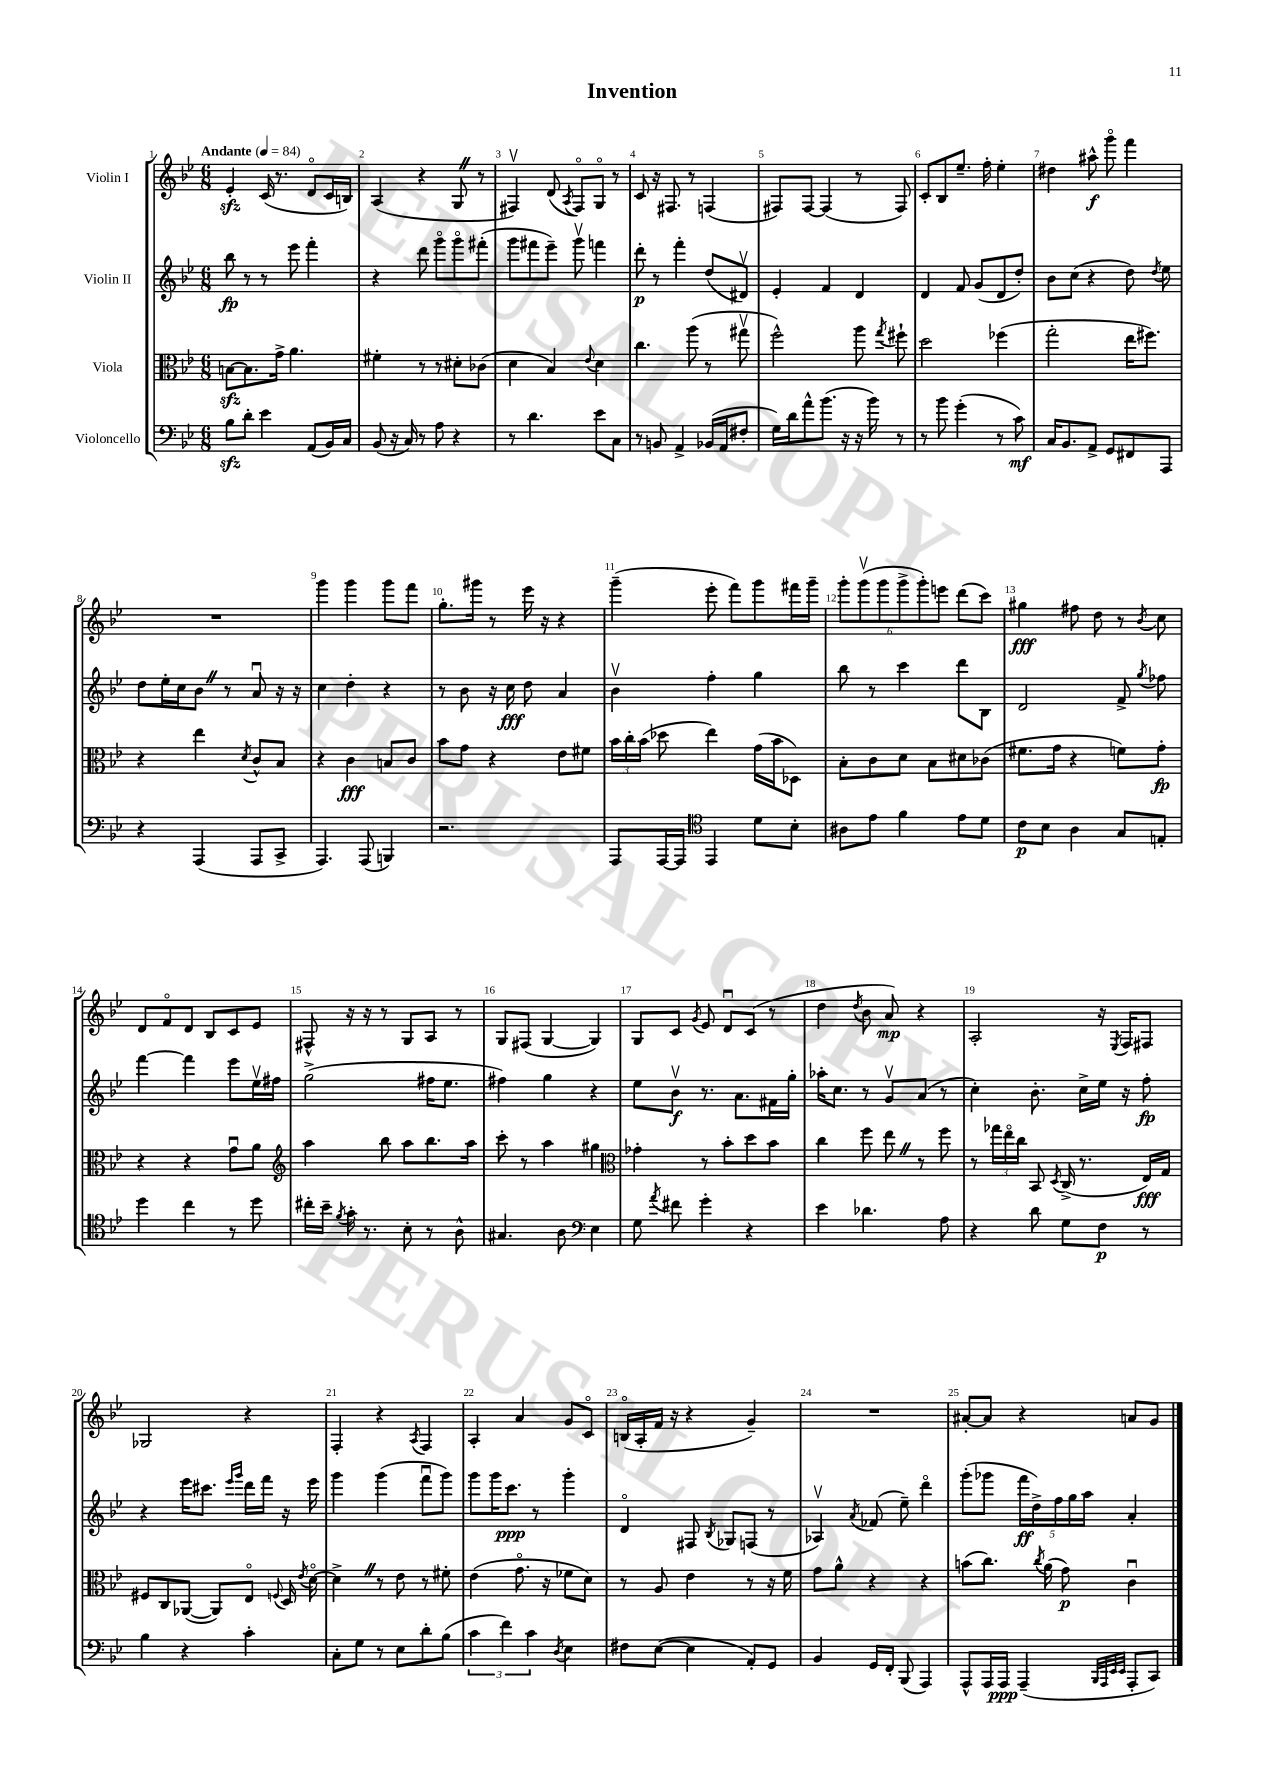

**kern	**dynam	**kern	**dynam	**kern	**dynam	**kern	**dynam
*part4	*part4	*part3	*part3	*part2	*part2	*part1	*part1
*staff4	*staff4	*staff3	*staff3	*staff2	*staff2	*staff1	*staff1
*I"Violoncello	*	*I"Viola	*	*I"Violin II	*	*I"Violin I	*
*clefF4	*	*clefC3	*	*clefG2	*	*clefG2	*
*k[b-e-]	*	*k[b-e-]	*	*k[b-e-]	*	*k[b-e-]	*
*M6/8	*	*M6/8	*	*M6/8	*	*M6/8	*
*MM84	*	*MM84	*	*MM84	*	*MM84	*
=1	=1	=1	=1	=1	=1	=1	=1
!	!	!	!	!	!	!LO:TX:a:B:t=Andante	!
8B-zz\L	.	[8Bnzz\L	.	8bb-\	fp	4e-zz'/	.
8d'\J	.	8.B\]	.	8r	.	.	.
4e-\	.	.	.	8r	.	(16c/	.
.	.	16g^\Jk	.	.	.	8.r	.
.	.	4.a\	.	8eee-\	.	.	.
(8AA/L	.	.	.	4fff'\	.	8d/L	.
16BB-/L)	.	.	.	.	.	16c/L	.
16C/JJ	.	.	.	.	.	16Bn/JJ)	.
=2	=2	=2	=2	=2	=2	=2	=2
(8BB-/	.	4f#X'\	.	4r	.	(4A/	.
16r	.	.	.	.	.	.	.
16C/)	.	.	.	.	.	.	.
8r	.	8r	.	8ddd\	.	4r	.
8A\	.	8r	.	8ggg\L	.	.	.
4r	.	8d#X'\L	.	8ggg\	.	8GZ/	.
.	.	(8c-X\J	.	(8fff#X'\J	.	8r	.
=3	=3	=3	=3	=3	=3	=3	=3
8r	.	4d\	.	8ggg\L	.	4F#Xv/)	.
4.d\	.	.	.	8fff#X\	.	.	.
.	.	4B-/)	.	8eee-~\J)	.	(8d/	.
.	.	.	.	.	.	8qA/	.
.	.	.	.	8gggv\	.	8F#/L)	.
.	.	8qqe-/	.	.	.	.	.
8e-\L	.	4d\	.	4fffn\	.	8G/J	.
8C\J	.	.	.	.	.	8r	.
=4	=4	=4	=4	=4	=4	=4	=4
8r	.	4.cc\	.	8ddd'\	p	8c/	.
8BBn/	.	.	.	8r	.	16r	.
.	.	.	.	.	.	8.F#X/	.
4AA^/	.	.	.	4fff'\	.	.	.
.	.	(8aa\	.	.	.	8r	.
(16BB-X/LL	.	8r	.	(8dd/L	.	(4Fn/	.
16AA/J	.	.	.	.	.	.	.
8F#X'/J	.	8gg#Xv\	.	8d#Xv/J)	.	.	.
=5	=5	=5	=5	=5	=5	=5	=5
16G\LL)	.	2ff^^\)	.	4e-'/	.	8F#X/L)	.
16d\J	.	.	.	.	.	.	.
8a^^\	.	.	.	.	.	[8F#/J	.
(8.b-\J	.	.	.	4f/	.	(4F#/]	.
16r	.	.	.	.	.	.	.
16r	.	8aa\	.	4d/	.	8r	.
16b-\)	.	.	.	.	.	.	.
.	.	8qgg/	.	.	.	.	.
8r	.	8ff#X`\	.	.	.	8F#/)	.
=6	=6	=6	=6	=6	=6	=6	=6
8r	.	2dd\	.	4d/	.	8c'/L	.
8b-\	.	.	.	.	.	8B-/	.
(4g'\	.	.	.	8f/	.	8.ee-~/J	.
.	.	.	.	(8g/L	.	.	.
.	.	.	.	.	.	16ff'\	.
8r	.	(4ff-X\	.	8d/	.	4ee-'\	.
8c\)	mf	.	.	8dd'/J)	.	.	.
=7	=7	=7	=7	=7	=7	=7	=7
16C/KL	.	2gg'\	.	8b-\L	.	4dd#X\	.
8.BB-/	.	.	.	.	.	.	.
.	.	.	.	(8cc\J	.	.	.
8AA^/J	.	.	.	4r	.	8aa#X^^\	f
8GG/L	.	.	.	.	.	8ggg\	.
8FF#X/	.	16ee-\KL	.	8dd\)	.	4fff\	.
.	.	8.ff#X\J)	.	.	.	.	.
.	.	.	.	8qdd/	.	.	.
8AAA/J	.	.	.	8ee-\	.	.	.
!!LO:LB:g=z
=8	=8	=8	=8	=8	=8	=8	=8
4r	.	4r	.	8dd\L	.	2.r	.
.	.	.	.	16ee-'\L	.	.	.
.	.	.	.	16cc\J	.	.	.
(4AAA/	.	4ee-\	.	8b-Z\J	.	.	.
.	.	.	.	8r	.	.	.
.	.	8qd/	.	.	.	.	.
8AAA/L	.	8c^^/L	.	8au/	.	.	.
8CC^/J	.	8B-/J	.	16r	.	.	.
.	.	.	.	16r	.	.	.
=9	=9	=9	=9	=9	=9	=9	=9
4.AAA/)	.	4r	.	4cc\	.	4ggg\	.
.	.	4c\	fff	4dd'\	.	4ggg\	.
(8AAA/	.	.	.	.	.	.	.
4BBBn/)	.	8Bn/L	.	4r	.	8ggg\L	.
.	.	8c/J	.	.	.	8fff\J	.
=10	=10	=10	=10	=10	=10	=10	=10
2.r	.	8b-\L	.	8r	.	8.gg'\L	.
.	.	8g\J	.	8b-\	.	.	.
.	.	.	.	.	.	16ggg#X\Jk	.
.	.	4r	.	16r	.	8r	.
.	.	.	.	16cc\	fff	.	.
.	.	.	.	8dd\	.	16eee-\	.
.	.	.	.	.	.	16r	.
.	.	8e-\L	.	4a/	.	4r	.
.	.	8f#X\J	.	.	.	.	.
=11	=11	=11	=11	=11	=11	=11	=11
8AAA/L	.	24b-\LL	.	4b-v\	.	(4ggg~\	.
.	.	24cc'\	.	.	.	.	.
.	.	(24b-\JJ	.	.	.	.	.
[16AAA/L	.	8dd-X\	.	.	.	.	.
16AAA/JJ]	.	.	.	.	.	.	.
*clefC4	*	*	*	*	*	*	*
4EE-/	.	4ee-\)	.	4ff'\	.	8eee-'\	.
.	.	.	.	.	.	8fff\L)	.
8d\L	.	(16g\LL	.	4gg\	.	8ggg\	.
.	.	16b-\J	.	.	.	.	.
8B-'\J	.	8D-X\J)	.	.	.	16fff#X\L	.
.	.	.	.	.	.	16ggg~\JJ	.
=12	=12	=12	=12	=12	=12	=12	=12
8A#X\L	.	8B-'\L	.	8bb-\	.	12ggg'\L	.
.	.	.	.	.	.	(12gggv\	.
8e-\J	.	8c\	.	8r	.	.	.
.	.	.	.	.	.	12ggg\	.
4f\	.	8d\J	.	4ccc\	.	12ggg^\	.
.	.	.	.	.	.	12ggg'\)	.
.	.	8B-\L	.	.	.	.	.
.	.	.	.	.	.	12eeen\J	.
8e-\L	.	8d#X\	.	8ddd\L	.	(8ddd\L	.
8d\J	.	(8c-X\J	.	8B-\J	.	8ccc\J)	.
=13	=13	=13	=13	=13	=13	=13	=13
8c\L	p	8.f#X\L	.	2d/	.	4gg#X\	fff
8B-\J	.	.	.	.	.	.	.
.	.	16g\Jk	.	.	.	.	.
4A\	.	4r	.	.	.	8ff#X\	.
.	.	.	.	.	.	8dd\	.
8G/L	.	8fn\L)	.	8f^/	.	8r	.
.	.	.	.	8qgg/	.	8qb-/	.
8En'/J	.	8g'\J	fp	8ff-X\	.	8cc\	.
!!LO:LB:g=z
=14	=14	=14	=14	=14	=14	=14	=14
4dd\	.	4r	.	[4fff\	.	8d/L	.
.	.	.	.	.	.	8f/	.
4cc\	.	4r	.	4fff\]	.	8d/J	.
.	.	.	.	.	.	8B-/L	.
8r	.	8gu\L	.	8eee-\L	.	8c/	.
8dd\	.	8a\J	.	16ee-v\L	.	8e-/J	.
.	.	.	.	16ff#X\JJ	.	.	.
=15	=15	=15	=15	=15	=15	=15	=15
*	*	*clefG2	*	*	*	*	*
16cc#X'\LL	.	4aa\	.	(2gg^\	.	8F#X^^/	.
16b-~\JJ	.	.	.	.	.	.	.
8qf/	.	.	.	.	.	.	.
16g'\	.	.	.	.	.	16r	.
8.r	.	.	.	.	.	16r	.
.	.	8bb-\	.	.	.	8r	.
8B-'\	.	8aa\L	.	.	.	8G/L	.
8r	.	8.bb-\	.	16ff#X\KL	.	8A/J	.
.	.	.	.	8.ee-\J	.	.	.
8A^^\	.	.	.	.	.	8r	.
.	.	16aa\Jk	.	.	.	.	.
=16	=16	=16	=16	=16	=16	=16	=16
4.G#X/	.	8ccc'\	.	4ff#X\)	.	8G/L	.
.	.	8r	.	.	.	(8F#X/J	.
.	.	4aa\	.	4gg\	.	[4G/	.
8A\	.	.	.	.	.	.	.
*clefF4	*	*	*	*	*	*	*
4E-\	.	4gg#X\	.	4r	.	4G/])	.
=17	=17	=17	=17	=17	=17	=17	=17
*	*	*clefC3	*	*	*	*	*
8G\	.	4g-X'\	.	8ee-\L	.	8G/L	.
8qa/	.	.	.	.	.	.	.
8f#X\	.	.	.	8b-v\J	f	8c/J	.
.	.	.	.	.	.	8qg/	.
4g'\	.	8r	.	8.r	.	8e-/	.
.	.	8b-'\L	.	.	.	8du/L	.
.	.	.	.	8.a\L	.	.	.
4r	.	8dd\	.	.	.	(8c/J	.
.	.	8b-\J	.	16f#X\L	.	8r	.
.	.	.	.	16gg'\JJ	.	.	.
=18	=18	=18	=18	=18	=18	=18	=18
4e-\	.	4cc\	.	16aa-X'\KL	.	4dd\	.
.	.	.	.	8.cc\J	.	.	.
.	.	.	.	.	.	8qdd/	.
4.d-X\	.	8ff\	.	8r	.	8b-\	.
.	.	8ee-Z\	.	8gv/L	.	8a/)	mp
.	.	8r	.	(8a/J	.	4r	.
8A\	.	8ff\	.	8r	.	.	.
=19	=19	=19	=19	=19	=19	=19	=19
4r	.	8r	.	4cc'\)	.	2A'/	.
.	.	24gg-X\LL	.	.	.	.	.
.	.	24ee-\	.	.	.	.	.
.	.	24cc\JJ	.	.	.	.	.
8d\	.	8BB-/	.	8.b-'\	.	.	.
.	.	8qD/	.	.	.	.	.
8G\L	.	(16C^/	.	.	.	.	.
.	.	8.r	.	16cc^\LL	.	.	.
8F\J	p	.	.	16ee-\JJ	.	16r	.
.	.	.	.	.	.	8qE-/	.
.	.	.	.	16r	.	16F/KL	.
8r	.	16E-/LL)	fff	8ff'\	fp	8F#X/J	.
.	.	16G/JJ	.	.	.	.	.
!!LO:LB:g=z
=20	=20	=20	=20	=20	=20	=20	=20
4B-\	.	8F#X/L	.	4r	.	2G-X/	.
.	.	8C/	.	.	.	.	.
4r	.	([8AA-X/J	.	16eee-\KL	.	.	.
.	.	.	.	8.ccc#X\J	.	.	.
.	.	8AA-/L])	.	.	.	.	.
.	.	.	.	16qqeee-/LL	.	.	.
.	.	.	.	16qqggg/JJ	.	.	.
4c'\	.	8E-/J	.	16ddd\LL	.	4r	.
.	.	.	.	16fff\JJ	.	.	.
.	.	8qqFn/	.	.	.	.	.
.	.	16D/	.	16r	.	.	.
.	.	8qe-/	.	.	.	.	.
.	.	[16d\	.	16eee-\	.	.	.
=21	=21	=21	=21	=21	=21	=21	=21
8C'\L	.	4d^Z\]	.	4ggg\	.	4F'/	.
8G\J	.	.	.	.	.	.	.
8r	.	8r	.	(4ggg\	.	4r	.
8E-\L	.	8e-\	.	.	.	.	.
.	.	.	.	.	.	8qA/	.
8d'\	.	8r	.	8fffu\L	.	4F/	.
(8B-\J	.	8f#X'\	.	8ggg\J)	.	.	.
=22	=22	=22	=22	=22	=22	=22	=22
6c\	.	(4e-\	.	8ggg\L	.	4A'/	.
.	.	.	.	16ggg\K	.	.	.
6f\)	.	.	.	.	.	.	.
.	.	.	.	8.ccc\J	ppp	.	.
.	.	8.g\	.	.	.	4a/	.
6c\	.	.	.	.	.	.	.
.	.	.	.	8r	.	.	.
.	.	16r	.	.	.	.	.
8qD/	.	.	.	.	.	.	.
4E-\	.	8f-X\L	.	4ggg'\	.	8g/L	.
.	.	8d\J)	.	.	.	8c/J	.
=23	=23	=23	=23	=23	=23	=23	=23
8F#X\L	.	8r	.	4d/	.	(16Bn/LL	.
.	.	.	.	.	.	16A'/	.
([8E-\J	.	8A/	.	.	.	16f/JJ	.
.	.	.	.	.	.	16r	.
4E-\]	.	4e-\	.	8F#X/	.	4r	.
.	.	.	.	8qB-/	.	.	.
.	.	.	.	8G-X/L	.	.	.
8AA'/L)	.	8r	.	(8Fn/J	.	4g~/)	.
8GG/J	.	16r	.	8r	.	.	.
.	.	16f\	.	.	.	.	.
=24	=24	=24	=24	=24	=24	=24	=24
4BB-/	.	8g\L	.	4A-Xv/)	.	2.r	.
.	.	8a^^\J	.	.	.	.	.
.	.	.	.	8qa/	.	.	.
16GG/LL	.	4r	.	(8f-X/	.	.	.
16FF'/JJ	.	.	.	.	.	.	.
(8BBB-/	.	.	.	8ee-~\)	.	.	.
4AAA/)	.	4r	.	4ddd\	.	.	.
=25	=25	=25	=25	=25	=25	=25	=25
8AAA^^/L	.	(8bn\L	.	(8ggg'\L	.	[8a#X'/L	.
16AAA/L	.	8.cc\J)	.	8ggg-X\J	.	8a#/J]	.
16AAA/JJ	ppp	.	.	.	.	.	.
(4AAA~/	.	.	.	20fff\LL	ff	4r	.
.	.	.	.	20dd^\)	.	.	.
.	.	8qcc/	.	.	.	.	.
.	.	(16a\	.	.	.	.	.
.	.	.	.	20ff\	.	.	.
.	.	8g\)	p	.	.	.	.
.	.	.	.	20gg\	.	.	.
.	.	.	.	20aa\JJ	.	.	.
32qqBBB-/LLL	.	.	.	.	.	.	.
32qqAAA/	.	.	.	.	.	.	.
32qqEE-/	.	.	.	.	.	.	.
32qqEE-/JJJ	.	.	.	.	.	.	.
8AAA'/L	.	4cu\	.	4a'/	.	8an/L	.
8CC/J)	.	.	.	.	.	8g/J	.
==	==	==	==	==	==	==	==
*-	*-	*-	*-	*-	*-	*-	*-
